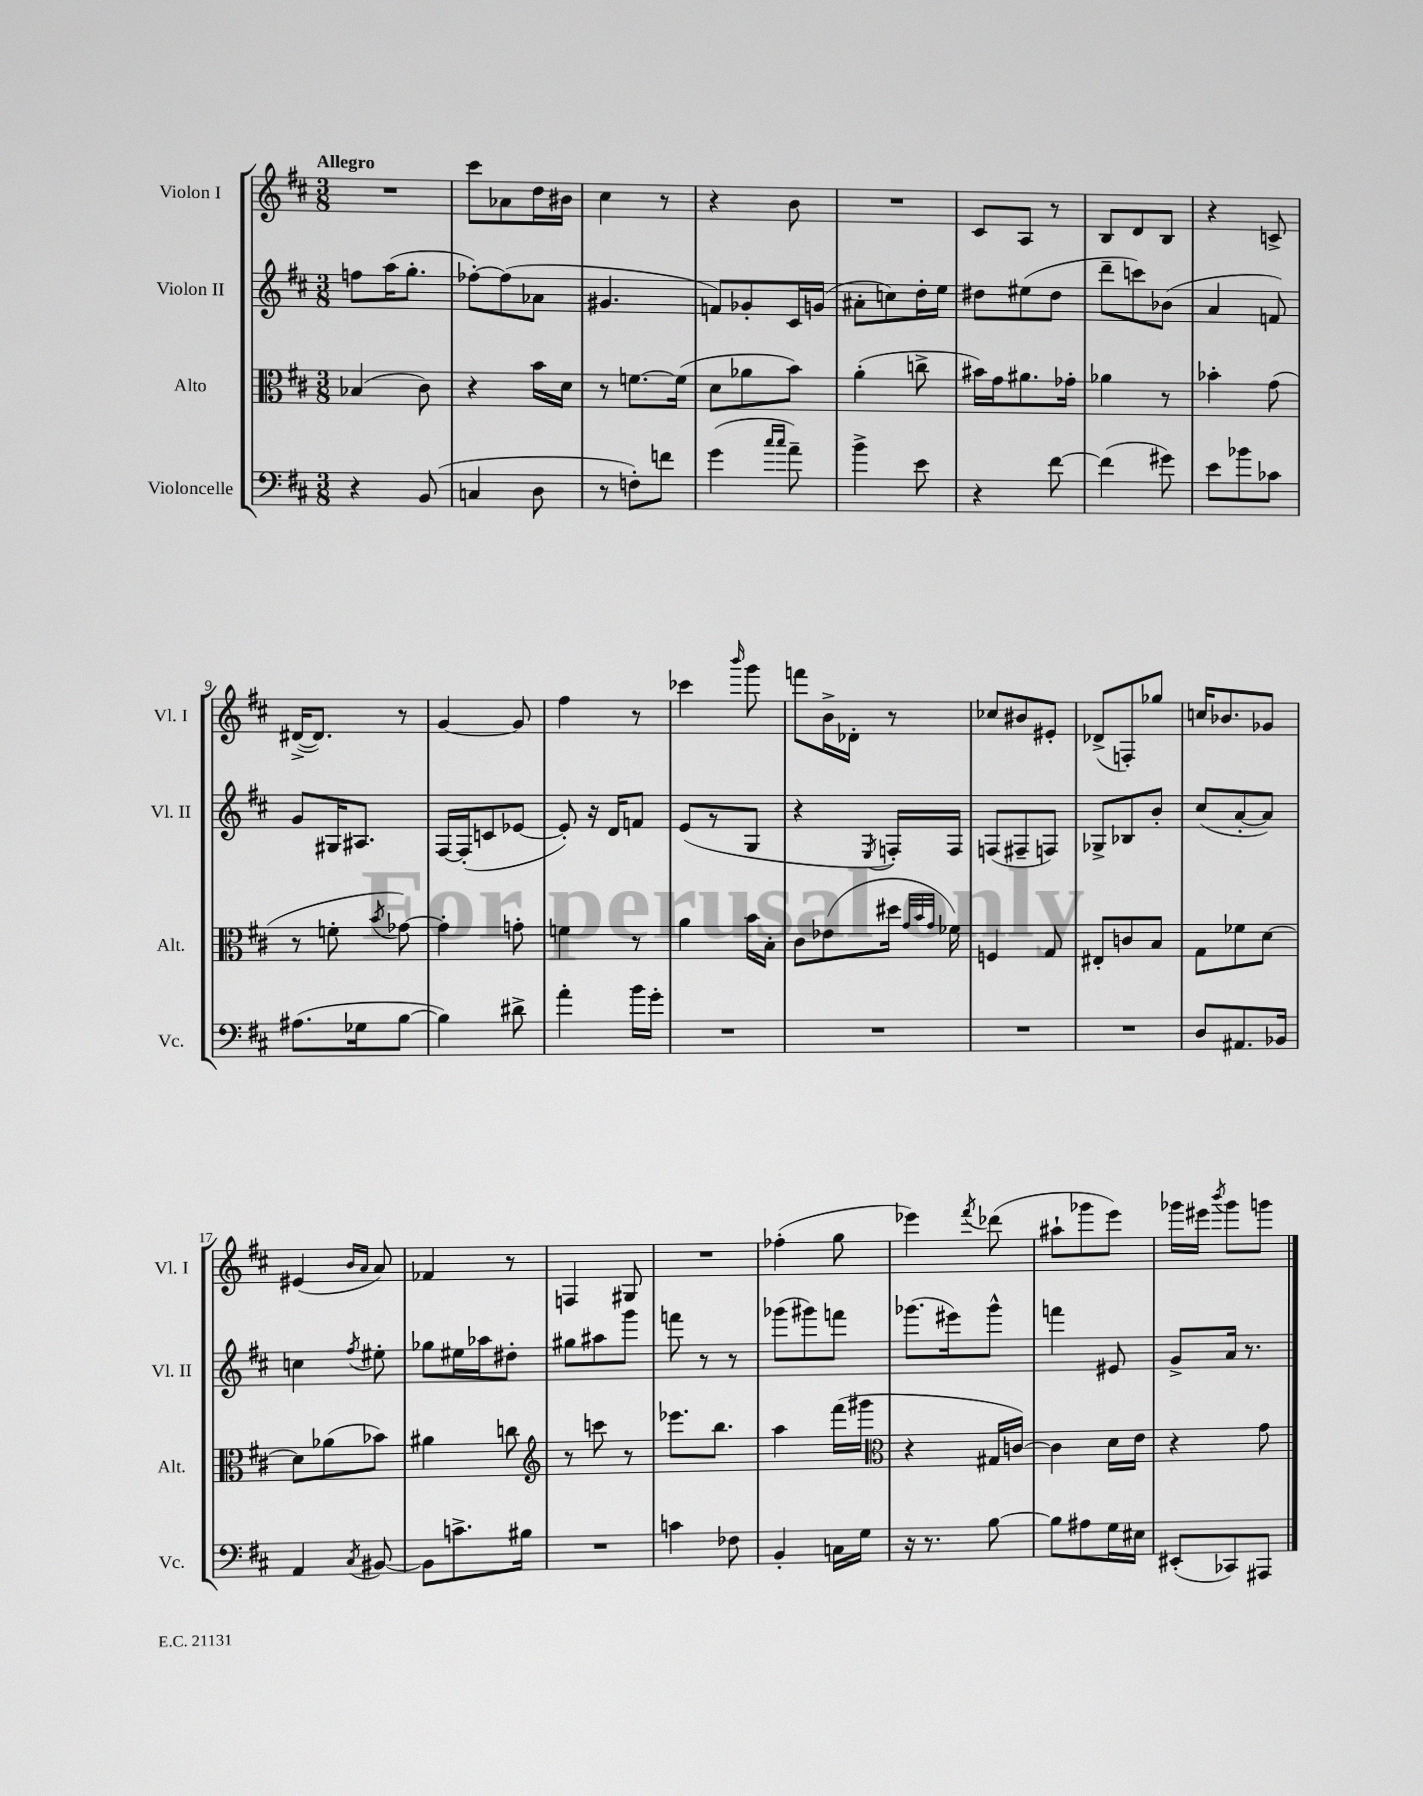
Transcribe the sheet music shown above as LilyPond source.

<<
\new StaffGroup <<
\new Staff = "s0" \with { instrumentName = "Violon I" shortInstrumentName = "Vl. I" } {
    \clef treble \key d \major \numericTimeSignature \time 3/8 \tempo "Allegro"
    \autoBeamOff R4. |
    cis'''8[ aes'8 d''16 bis'16] |
    cis''4 r8 |
    r4 b'8 |
    R4. |
    cis'8[ a8] r8 |
    b8[ d'8 b8] |
    r4 c'8-> |
    dis'16[~->( dis'8.]) r8 |
    g'4~ g'8 |
    fis''4 r8 |
    ces'''4 \grace { b'''16 } g'''8 |
    f'''8[ b'16-> des'16]-. r8 |
    ces''8[ bis'8 eis'8]-. |
    des'8[->( f8-.) ges''8] |
    c''16[ bes'8. ges'8] |
    eis'4( \grace { b'16[ a'16] } a'8) |
    fes'4 r8 |
    f4 gis8 |
    R4. |
    fes''4-.( g''8 |
    ees'''4) \acciaccatura { fis'''8 } des'''8( |
    ais''8[-! ges'''8 e'''8]) |
    ges'''16[ eis'''16] \acciaccatura { b'''8 } ges'''8[ g'''8] \bar "|." |
}
\new Staff = "s1" \with { instrumentName = "Violon II" shortInstrumentName = "Vl. II" } {
    \clef treble \key d \major \numericTimeSignature \time 3/8
    \autoBeamOff f''8[ a''16( g''8.]-. |
    fes''8[~-.) fes''8( aes'8] |
    gis'4. |
    f'8[) ges'8-. cis'16 g'16]( |
    ais'8[-. c''8) d''16-. e''16] |
    dis''8[ eis''8( dis''8] |
    d'''8[-- c'''8) bes'8]( |
    a'4 f'8) |
    g'8[ gis16 ais8.] |
    fis16[~ fis16-.( c'8 ees'8]~ |
    ees'8-.) r16 d'16[ f'8] |
    e'8[( r8 g8] |
    r4 \acciaccatura { e8 } f16[-.) f16] |
    f8[( fis8-- f8]) |
    ges8[-> bes8 b'8]-. |
    cis''8[( a'8~-. a'8]) |
    c''4 \acciaccatura { fis''8 } eis''8-. |
    ges''8[ eis''16 aes''16 dis''8]-. |
    gis''8[ ais''8 g'''8] |
    f'''8 r8 r8 |
    ges'''8[( gis'''8) f'''8] |
    ges'''8.[( eis'''16) ges'''8]-^ |
    f'''4 eis'8 |
    g'8[-> a'16] r8. \bar "|." |
}
\new Staff = "s2" \with { instrumentName = "Alto" shortInstrumentName = "Alt." } {
    \clef alto \key d \major \numericTimeSignature \time 3/8
    \autoBeamOff bes4( cis'8) |
    r4 b'16[ d'16] |
    r8 f'8.[~ f'16]( |
    d'8[ aes'8 b'8]) |
    a'4-.( c''8-> |
    bis'16[) g'16 ais'8. ges'16]-. |
    aes'4 r8 |
    bes'4-. g'8( |
    r8 f'8-. \acciaccatura { b'8 } ges'8~) |
    ges'4-. g'8-. |
    f'4 r8 |
    a'4 b'16[ b16]-. |
    cis'8[ ees'8( dis''16] \grace { g'32[ b'32 g'32] } fes'16) |
    f4 g8 |
    eis8[-. c'8 b8] |
    g8[ fes'8 d'8]~ |
    d'8[ aes'8( bes'8]) |
    ais'4 c''8 |
    \clef treble r8 c'''8 r8 |
    ees'''8.[ b''8.] |
    a''4 fis'''16[( gis'''16] |
    \clef alto r4 gis16[ c'16]~) |
    c'4 d'16[ e'16] |
    r4 g'8 \bar "|." |
}
\new Staff = "s3" \with { instrumentName = "Violoncelle" shortInstrumentName = "Vc." } {
    \clef bass \key d \major \numericTimeSignature \time 3/8
    \autoBeamOff r4 b,8( |
    c4 d8 |
    r8 f8[-.) f'8] |
    g'4( \grace { cis''16[ cis''16] } a'8--) |
    b'4-> e'8 |
    r4 fis'8~ |
    fis'4( gis'8) |
    e'8[ bes'8 ces'8] |
    ais8.[( ges16 b8]~ |
    b4) dis'8-> |
    a'4-. b'16[ g'16]-. |
    R4. |
    R4. |
    R4. |
    R4. |
    d8[ ais,8. bes,16] |
    a,4 \acciaccatura { cis8 } bis,8~ |
    bis,8[ c'8.-> bis16] |
    R4. |
    c'4 fes8 |
    b,4-. c16[ g16] |
    r16 r8. b8~ |
    b8[ ais8 g16 eis16] |
    eis,8[-.( ces,8) ais,,8] \bar "|." |
}
>>
>>
